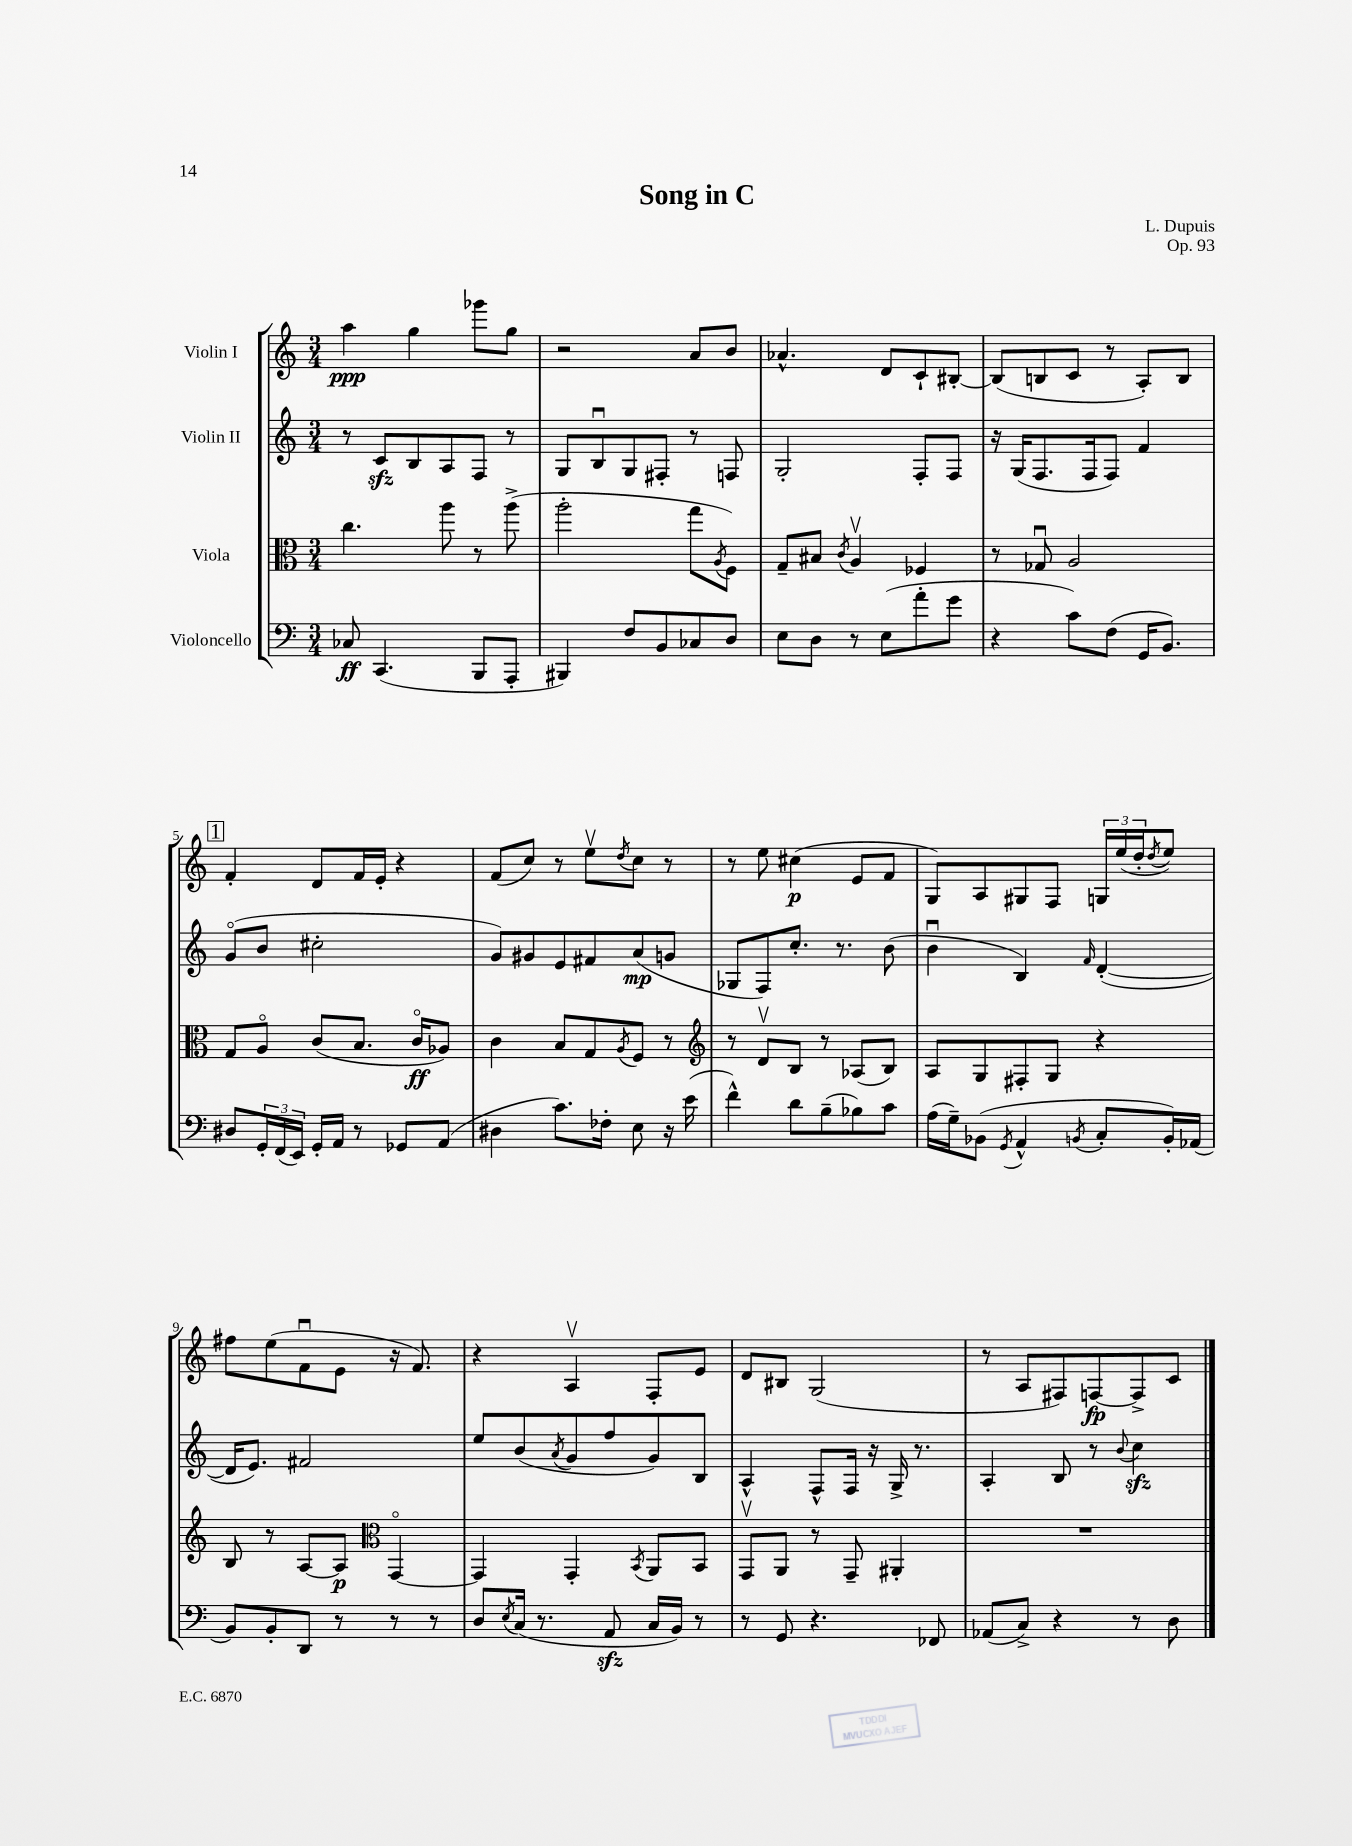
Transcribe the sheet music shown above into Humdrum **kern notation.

**kern	**kern	**kern	**kern
*staff4	*staff3	*staff2	*staff1
*clefF4	*clefC3	*clefG2	*clefG2
*k[]	*k[]	*k[]	*k[]
*M3/4	*M3/4	*M3/4	*M3/4
8C-	4.cc	8r	4aa
(4.CC	.	8c	.
.	.	8B	4gg
.	8aa	8A	.
8BBB	8r	8F	8ggg-
8AAA'	(8aa^	8r	8gg
=	=	=	=
4BBB#)	2aa'	8G	2r
.	.	8Bu	.
8F	.	8G	.
8BB	.	8F#'	.
8C-	8gg	8r	8a
.	8qA	.	.
8D	8F)	8F	8b
=	=	=	=
8E	8G~	2G'	4.a-^^
8D	8B#	.	.
.	8qc	.	.
8r	4Av	.	.
(8E	.	.	8d
8a'	4F-	8F'	8c`
8g	.	8F	[8B#'
=	=	=	=
4r	8r	16r	(8B#]
.	.	(16G	.
.	8G-u	8.F	8B
8c)	2A	.	8c
.	.	16F	.
(8F	.	8F)	8r
16GG	.	4f	8A')
8.BB)	.	.	.
.	.	.	8B
=	=	=	=
8D#	8G	(8go	4f'
24GG'	8Ao	8b	.
(24FF	.	.	.
24EE)	.	.	.
16GG'	(8c	2cc#'	8d
16AA	.	.	.
8r	8.B	.	16f
.	.	.	16e'
8GG-	.	.	4r
.	16co	.	.
(8AA	8A-)	.	.
=	=	=	=
4D#	4c	8g)	(8f
.	.	8g#	8cc)
8.c)	8B	8e	8r
.	8G	8f#	8eev
16F-'	.	.	.
.	8qA	.	8qdd
8E	8F	(8a	8cc
16r	8r	8g	8r
(16e	.	.	.
=	=	=	=
*	*clefG2	*	*
4f^^)	8r	8G-	8r
.	8dv	8F)	8ee
8d	8B	8.cc'	(4cc#
(8B~	8r	.	.
.	.	8.r	.
8B-)	(8A-	.	8e
8c	8B)	(8b	8f
=	=	=	=
(16A	8A	4bu	8G)
16G~)	.	.	.
(8BB-	8G	.	8A
8qGG	.	.	.
4AA^^	8F#'	4B)	8G#
.	8G	.	8F
8qBB	.	16qqf	.
8C'	4r	([4d'	24G
.	.	.	(24ee
.	.	.	24dd'
.	.	.	8qdd
16BB')	.	.	8ee)
(16AA-	.	.	.
=	=	=	=
8BB)	8B	16d]	8ff#
.	.	8.e)	.
8BB'	8r	.	(8ee
8DD	[8A	2f#	8fu
8r	8A]	.	8e
*	*clefC3	*	*
8r	[4GGo	.	16r
.	.	.	8.f)
8r	.	.	.
=	=	=	=
8D	4GG]	8ee	4r
8qE	.	.	.
(16C	.	(8b	.
8.r	.	.	.
.	.	8qa	.
.	4GG'	8g	4Av
8AA	.	8ff	.
.	8qBB	.	.
16C	8AA	8g)	8F'
16BB)	.	.	.
8r	8BB	8B	8e
=	=	=	=
8r	8GGv	4A^^	8d
8GG	8AA	.	8B#
4.r	8r	8F^^	(2G
.	8GG~	16F	.
.	.	16r	.
.	4AA#'	16G^	.
.	.	8.r	.
8FF-	.	.	.
=	=	=	=
(8AA-	2.r	4A'	8r
8C^)	.	.	8A
4r	.	8B	8F#)
.	.	8r	[8F
.	.	8qqb	.
8r	.	4cc	8F^]
8D	.	.	8c
==	==	==	==
*-	*-	*-	*-
